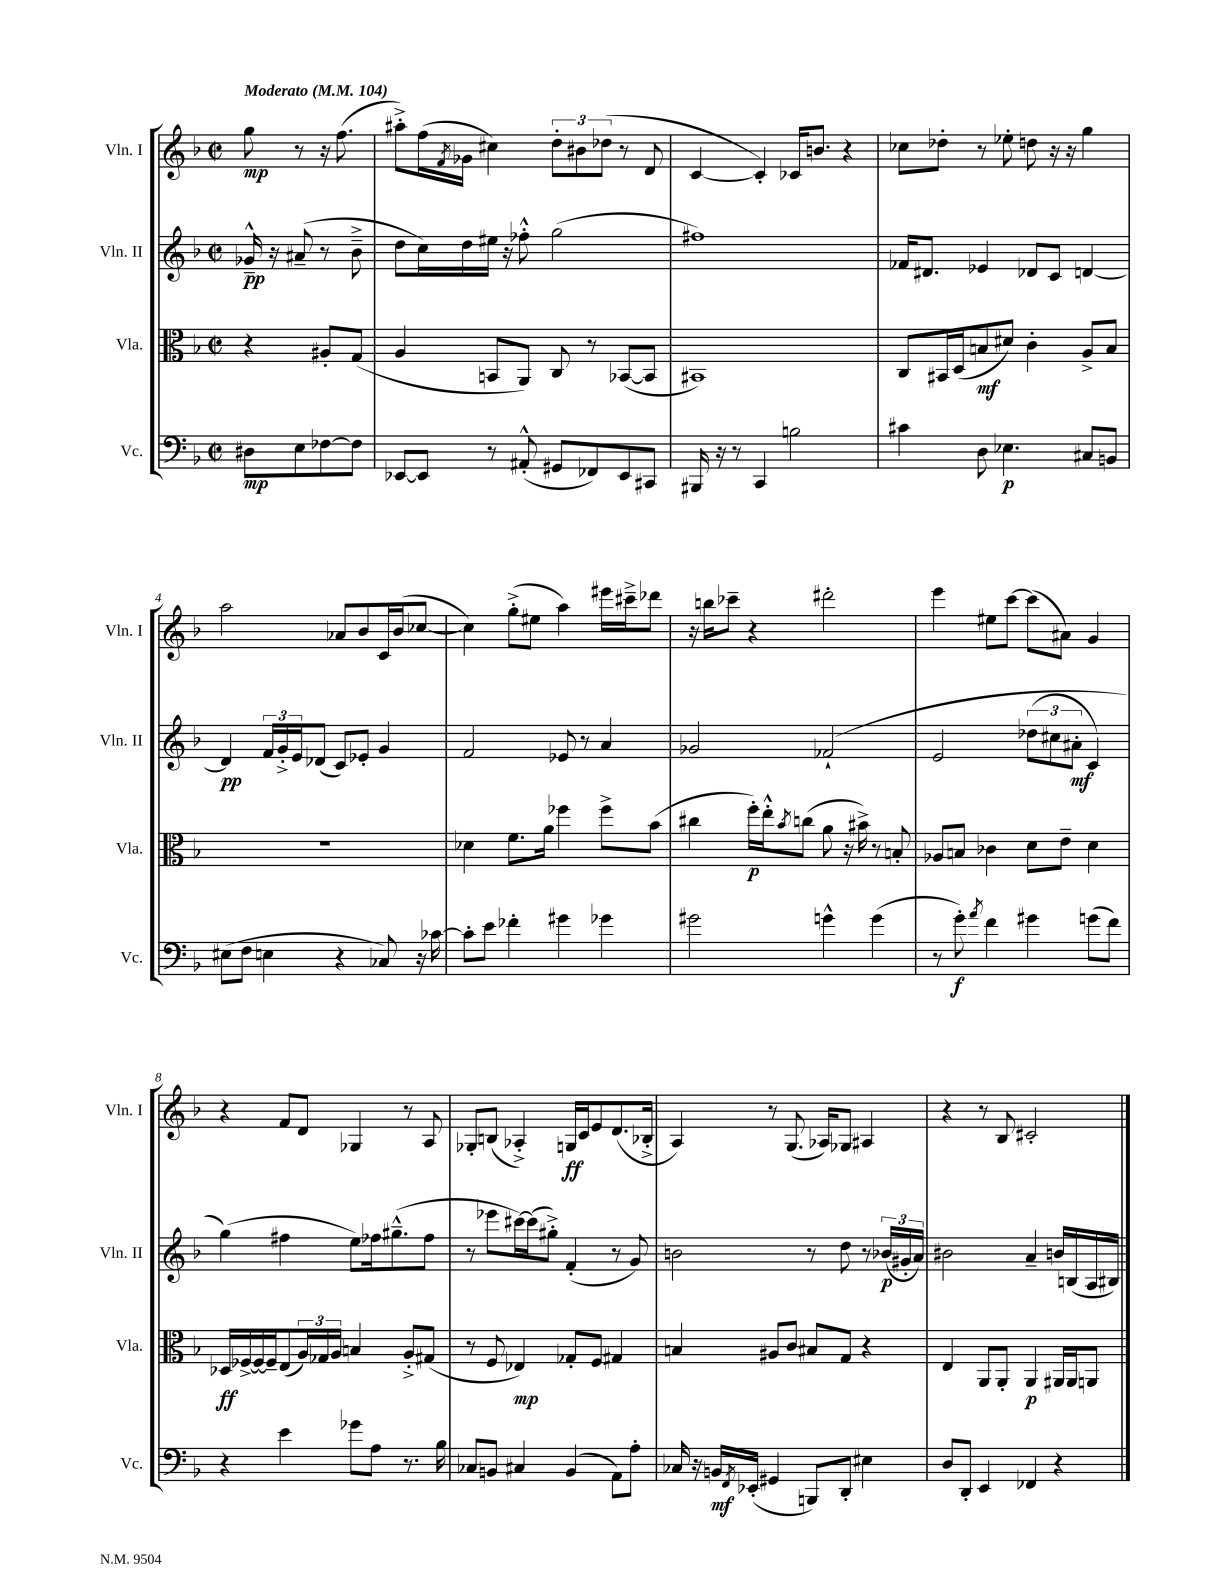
<<
\new StaffGroup <<
\new Staff = "s0" \with { instrumentName = "Vln. I" shortInstrumentName = "Vln. I" } {
    \clef treble \key f \major \defaultTimeSignature \time 2/2 \partial 2 \tempo "Moderato" 4 = 104
    g''8\mp r8 r16 f''8.( |
    ais''8-.->) f''16( \acciaccatura { f'8 } ges'16 cis''4) \tuplet 3/2 { d''8-. bis'8 des''8( } r8 d'8 |
    c'4~ c'4-.) ces'16 b'8. r4 |
    ces''8 des''8-. r8 ees''8-. d''8 r16 r16 g''4 |
    a''2 aes'8 bes'8 c'16 bes'16( ces''8~ |
    ces''4) g''8-.->( eis''8 a''4) eis'''16 cis'''16---> des'''8 |
    r16 b''16 ces'''8-- r4 dis'''2-. |
    e'''4 eis''8 c'''8~ c'''8( ais'8) g'4 |
    r4 f'8 d'8 ges4 r8 a8 |
    ges8-. b8( aes4-.->) g16\ff c'16 e'8 d'8.( bes16-.-> |
    a4) r8 g8.( aes16) ges8 ais4 |
    r4 r8 bes8 cis'2-. \bar "|." |
}
\new Staff = "s1" \with { instrumentName = "Vln. II" shortInstrumentName = "Vln. II" } {
    \clef treble \key f \major \defaultTimeSignature \time 2/2 \partial 2
    ges'16---^\pp r16 ais'8--( r8 bes'8---> |
    d''8 c''16) d''16 eis''16 r16 fes''8-.-^ g''2( |
    fis''1) |
    fes'16 dis'8. ees'4 des'8 c'8 d'4~ |
    d'4\pp \tuplet 3/2 { f'16 g'16-.-> e'16 } des'8( c'8) ees'8-. g'4 |
    f'2 ees'8 r8 a'4 |
    ges'2 fes'2-!\( |
    e'2 \tuplet 3/2 { des''8( cis''8 ais'8-.\mf } c'4) |
    g''4(\) fis''4 e''8) fes''16 gis''8.---^( fes''8 |
    r8 ees'''8 cis'''16~) cis'''16( gis''8-.->) f'4-.( r8 g'8) |
    b'2 r8 d''8 r8 \tuplet 3/2 { bes'16\p( gis'16-. a'16) } |
    bis'2 a'4-- b'16 b16( a16 bis16) \bar "|." |
}
\new Staff = "s2" \with { instrumentName = "Vla." shortInstrumentName = "Vla." } {
    \clef alto \key f \major \defaultTimeSignature \time 2/2 \partial 2
    r4 ais8-. g8( |
    a4 b,8 a,8) c8 r8 bes,8~( bes,8 |
    bis,1) |
    c8 bis,16 d16( b8\mf dis'8) c'4-. a8-> b8 |
    R1 |
    des'4 f'8. a'16 fes''4 fes''8-> bes'8( |
    cis''4 f''16-.\p) e''16-.-^ \acciaccatura { bes'8 } c''8( a'8 r16 bis'16->) r8 b8-. |
    aes8 b8 ces'4 d'8 e'8-- d'4 |
    des16\ff fes16~-> fes16~ fes16-- e8( \tuplet 3/2 { a16) ges16 a16 } b4 a8-.-> gis8( |
    r8 f8 ees4\mp) ges8-. f8 gis4 |
    b4 ais8 c'8 bis8 g8 r4 |
    e4 a,8 a,8-. a,4\p ais,16 ais,16 a,8 \bar "|." |
}
\new Staff = "s3" \with { instrumentName = "Vc." shortInstrumentName = "Vc." } {
    \clef bass \key f \major \defaultTimeSignature \time 2/2 \partial 2
    dis8\mp e8 fes8~ fes8 |
    ees,8~ ees,8 r8 ais,8-.-^( gis,8 fes,8) ees,8 cis,8 |
    bis,,16 r16 r8 c,4 b2 |
    cis'4 d8 ees4.\p cis8 b,8 |
    eis8( f8 e4 r4 ces8) r16 ces'16~ |
    ces'8-. e'8 fes'4-. gis'4 ges'4 |
    gis'2 g'4-^ g'4( |
    r8 g'8-.\f) \acciaccatura { a'8 } f'4 gis'4 g'8( f'8) |
    r4 e'4 ges'8 a8 r8. bes16 |
    ces8 b,8 cis4 b,4( a,8) a8-. |
    ces16 r16 b,16\mf \acciaccatura { f,8 } ees,16-.( gis,4 b,,8) d,8-. eis4 |
    d8 d,8-. e,4 fes,4 r4 \bar "|." |
}
>>
>>
